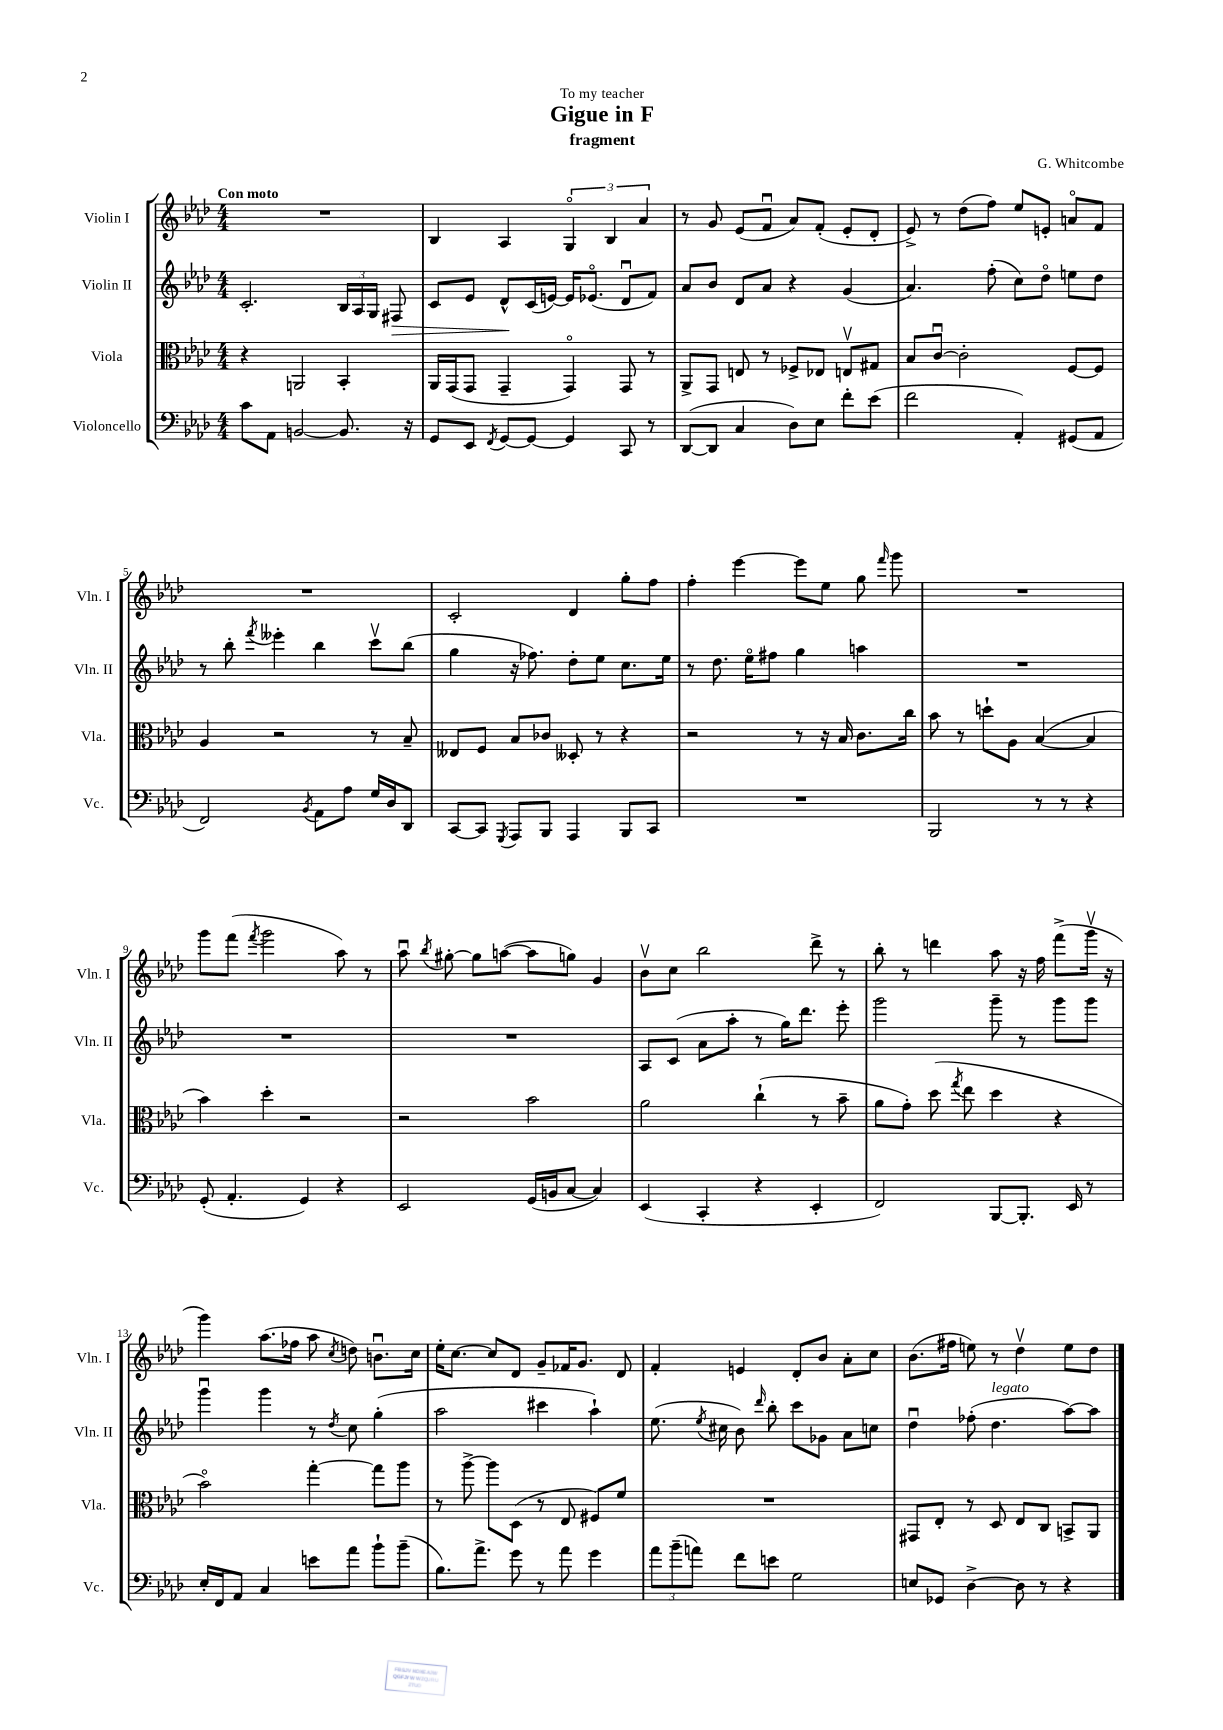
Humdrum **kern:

**kern	**kern	**kern	**kern
*staff4	*staff3	*staff2	*staff1
*clefF4	*clefC3	*clefG2	*clefG2
*k[b-e-a-d-]	*k[b-e-a-d-]	*k[b-e-a-d-]	*k[b-e-a-d-]
*M4/4	*M4/4	*M4/4	*M4/4
8c	4r	2.c'	1r
8AA-	.	.	.
[2BB	2AA	.	.
8.BB]	4BB-'	24B-	.
.	.	24A-	.
.	.	24G	.
.	.	8F#	.
16r	.	.	.
=	=	=	=
8GG	16AA-	8c	4B-
.	(16GG	.	.
8EE-	8GG	8e-	.
8qFF	.	.	.
[8GG	4GG~	8d-^^	4A-
8GG_	.	(16c	.
.	.	[16e)	.
4GG]	4GGo)	16e]	6Go
.	.	(8.e-o	.
.	.	.	6B-
8CC	8GG	8d-u	.
.	.	.	6a-
8r	8r	8f)	.
=	=	=	=
([8DD-	8AA-^	8a-	8r
8DD-]	8GG	8b-	8g
4C	8E	8d-	(8e-
.	8r	8a-	8fu
8D-)	8F-^	4r	8a-)
8E-	8E-	.	(8f'
8f'	8Ev	(4g	8e-'
(8e-	8G#	.	8d-'
=	=	=	=
2f	8B-	4.a-)	8e-^)
.	[8cu	.	8r
.	2c']	.	(8dd-
.	.	(8ff'	8ff)
4AA-')	.	8cc)	8ee-
.	.	8dd-o	8e'
(8GG#	[8F	8ee	8ao
8AA-	8F]	8dd-	8f
=	=	=	=
2FF)	4A-	8r	1r
.	.	8bb-'	.
.	.	8qfff	.
.	2r	4eee--'	.
8qBB-	.	.	.
8AA-	.	4bb-	.
8A-	.	.	.
16G	8r	8cccv	.
16D-	.	.	.
8DD-	8B-~	(8bb-	.
=	=	=	=
[8CC	8E--	4gg	2c'
8CC]	8F	.	.
8qGGG	.	.	.
8AAA-	8B-	16r	.
.	.	8.ff-)	.
8BBB-	8c-	.	.
4AAA-	8D--'	8dd-'	4d-
.	8r	8ee-	.
8BBB-	4r	8.cc	8gg'
8CC	.	.	8ff
.	.	16ee-	.
=	=	=	=
1r	2r	8r	4ff'
.	.	8.dd-	.
.	.	.	[4eee-
.	.	16ee-o	.
.	.	8ff#	.
.	8r	4gg	8eee-]
.	16r	.	8ee-
.	16B-	.	.
.	8.c	4aa	8gg
.	.	.	16qqfff
.	.	.	8ggg
.	16cc	.	.
=	=	=	=
2BBB-	8b-	1r	1r
.	8r	.	.
.	8dd`	.	.
.	8A-	.	.
8r	([4B-	.	.
8r	.	.	.
4r	4B-]	.	.
=	=	=	=
(8GG'	4b-)	1r	8ggg
4.AA-'	.	.	(8fff
.	.	.	8qfff
.	4dd-'	.	2ggg
4GG)	2r	.	.
4r	.	.	8aa-)
.	.	.	8r
=	=	=	=
2EE-	2r	1r	8aa-u
.	.	.	8qbb-
.	.	.	[8gg#'
.	.	.	8gg#]
.	.	.	([8aa
(16GG	2b-	.	8aa]
16BB	.	.	.
[8C	.	.	8gg)
4C])	.	.	4g
=	=	=	=
(4EE-	2a-	8A-	8b-v
.	.	(8c	8cc
4CC'	.	8a-	2bb-
.	.	8aa-'	.
4r	(4cc`	8r	.
.	.	16gg)	.
.	.	8.ddd-	.
4EE-'	8r	.	8ddd-^
.	8b-~	8eee-'	8r
=	=	=	=
2FF)	8a-	2ggg	8bb-'
.	8g')	.	8r
.	(8dd-	.	4ddd
.	8qgg	.	.
.	8ee-	.	.
[8BBB-	4dd-	8ggg~	8aa-
8.BBB-']	.	8r	16r
.	.	.	16ff
.	4r	8ggg	(8fff^
16EE-	.	.	.
8r	.	8ggg	16gggv
.	.	.	16r
=	=	=	=
16E-'	2b-o)	4gggu	4ggg)
16FF	.	.	.
8AA-	.	.	.
4C	.	4ggg	(8.aa-
.	.	.	16ff-
8e	[4gg'	8r	8aa-
.	.	8qdd-	8qcc
8a-	.	8cc	8dd)
8b-`	8gg]	(4gg'	8.bu
(8b-~	8aa-	.	.
.	.	.	16cc
=	=	=	=
8.B-)	8r	2aa-	16ee-'
.	.	.	[8.cc
.	[8aa-^	.	.
8.a-^	.	.	.
.	8aa-]	.	8cc]
8g	(8D-	.	8d-
8r	8r	4ccc#	8g~
8a-	8E-	.	16f-
.	.	.	8.g
4g	8F#)	4aa-`)	.
.	8f	.	8d-
=	=	=	=
12a-	1r	(8.ee-	4f'
(12b-~	.	.	.
12a)	.	.	.
.	.	8qee-	.
.	.	16cc#	.
8f	.	8b-)	4e
.	.	16qqddd-	.
8e	.	8bb-'	.
2G	.	8ccc	8d-'
.	.	8g-	8b-
.	.	8a-	8a-'
.	.	8cc	8cc
=	=	=	=
8E	8GG#	4dd-u	(8.b-
8GG-	8E-'	.	.
.	.	.	16ff#
[4D-^	8r	(8ff-'	8ee)
.	8D-	4.dd-	8r
8D-]	8E-	.	4dd-v
8r	8C	.	.
4r	8BB^	[8aa-)	8ee
.	8AA-	8aa-]	8dd-
==	==	==	==
*-	*-	*-	*-
